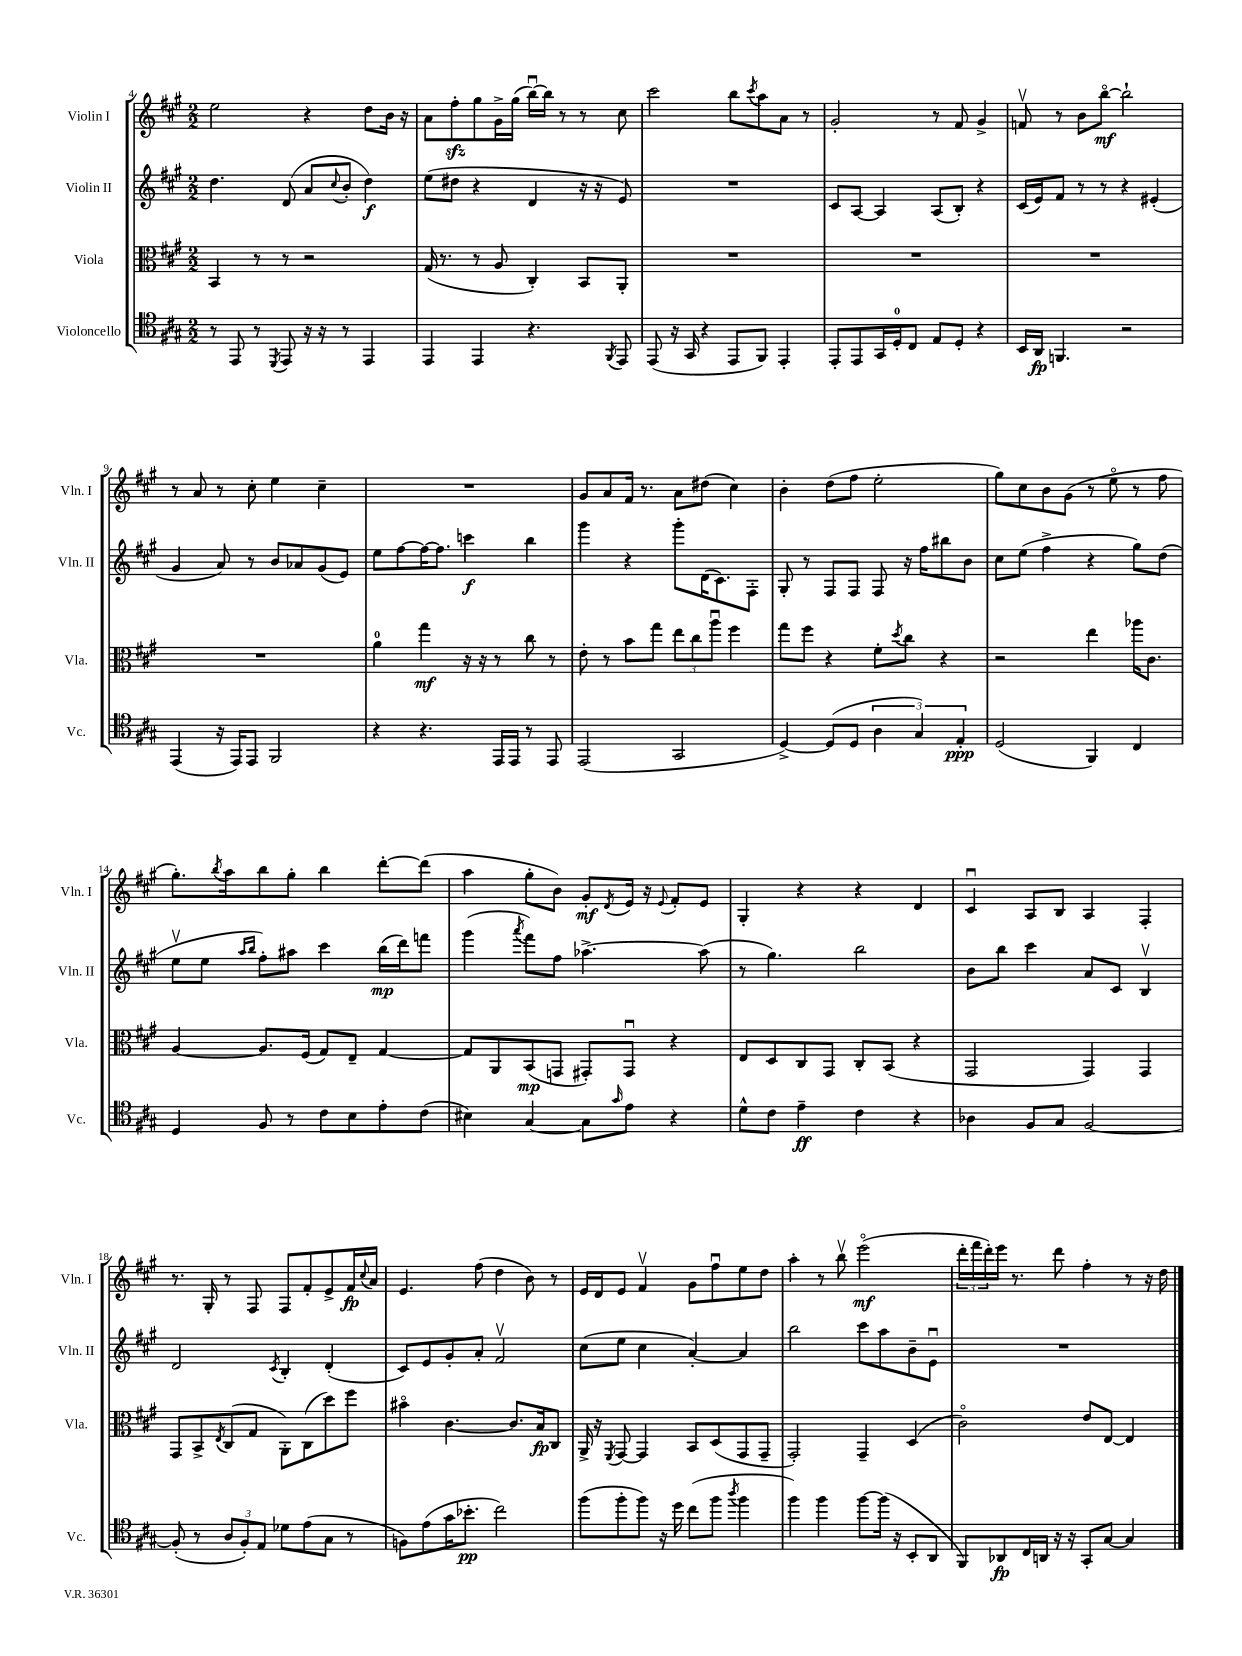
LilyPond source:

<<
\new StaffGroup <<
\new Staff = "s0" \with { instrumentName = "Violin I" shortInstrumentName = "Vln. I" } {
    \clef treble \key a \major \numericTimeSignature \time 2/2
    e''2 r4 d''8 b'16 r16 |
    a'8 fis''8-.\sfz gis''8 gis'16-> gis''16( b''16~\downbow) b''16 r8 r8 cis''8 |
    cis'''2 b''8 \acciaccatura { cis'''8 } a''8 a'8 r8 |
    gis'2-. r8 fis'8 gis'4-> |
    f'8\upbow r8 b'8 b''8~\flageolet\mf b''2-! |
    r8 a'8 r8 cis''8-. e''4 cis''4-- |
    R1 |
    gis'8 a'8 fis'16 r8. a'8 dis''8( cis''4) |
    b'4-. d''8( fis''8 e''2-. |
    gis''8) cis''8 b'8 gis'8( r8 e''8\flageolet r8 fis''8 |
    gis''8.-.) \acciaccatura { b''8 } a''16 b''8 gis''8-. b''4 d'''8~-. d'''8( |
    a''4 gis''8-. b'8) gis'8-.\mf \acciaccatura { d'8 } e'16 r16 \appoggiatura { e'8 } fis'8-. e'8 |
    gis4-. r4 r4 d'4 |
    cis'4\downbow a8 b8 a4 fis4-. |
    r8. gis16-. r8 fis8 fis8 fis'8-. e'8-> fis'16\fp \appoggiatura { cis''8 } a'16 |
    e'4. fis''8( d''4 b'8) r8 |
    e'16 d'16 e'8 fis'4\upbow gis'8 fis''8\downbow e''8 d''8 |
    a''4-. r8 b''8\upbow e'''2\flageolet\mf( |
    \tuplet 3/2 { d'''16-. fis'''16 d'''16-.) } e'''16 r8. d'''8 fis''4-. r8 r16 d''16 \bar "|." |
}
\new Staff = "s1" \with { instrumentName = "Violin II" shortInstrumentName = "Vln. II" } {
    \clef treble \key a \major \numericTimeSignature \time 2/2
    d''4. d'8( a'8 \appoggiatura { cis''8 } b'8-. d''4\f) |
    e''8( dis''8 r4 d'4 r16 r16 e'8) |
    R1 |
    cis'8 a8~ a4 a8( b8-.) r4 |
    cis'16( e'16) fis'8 r8 r8 r4 eis'4-.( |
    gis'4 a'8) r8 b'8 aes'8 gis'8( e'8) |
    e''8 fis''8~ fis''16~ fis''8. c'''4\f b''4 |
    gis'''4 r4 gis'''8-. d'16( cis'8.) fis8-. |
    gis8-. r8 fis8 fis8 fis8 r16 fis''16 bis''8 b'8 |
    cis''8 e''8( fis''4-> r4 gis''8) d''8( |
    e''8\upbow e''8 \grace { a''16 b''16 } fis''8-.) ais''8 cis'''4 b''16\mp( d'''16) f'''8 |
    gis'''4( \acciaccatura { a'''8 } fis'''8) fis''8 aes''4.~-> aes''8( |
    r8 gis''4.) b''2 |
    b'8 b''8 cis'''4 a'8 cis'8 b4\upbow |
    d'2 \acciaccatura { cis'8 } b4-. d'4-.( |
    cis'8) e'8 gis'8-. a'8-. fis'2\upbow |
    cis''8( e''8 cis''4 a'4~-.) a'4 |
    b''2 cis'''8 a''8 b'8-- e'8\downbow |
    R1 \bar "|." |
}
\new Staff = "s2" \with { instrumentName = "Viola" shortInstrumentName = "Vla." } {
    \clef alto \key a \major \numericTimeSignature \time 2/2
    b,4 r8 r8 r2 |
    gis16( r8. r8 a8 cis4-.) b,8 a,8-. |
    R1 |
    R1 |
    R1 |
    R1 |
    a'4-0 gis''4\mf r16 r16 r8 cis''8 r8 |
    e'8-. r8 b'8 gis''8 \tuplet 3/2 { e''8 cis''8 a''8\downbow } fis''4 |
    gis''8 fis''8 r4 fis'8-. \acciaccatura { d''8 } cis''8 r4 |
    r2 e''4 aes''16 cis'8. |
    a4~ a8. fis16( gis8) e8-- gis4~ |
    gis8 a,8 b,8\mp( g,8 gis,8-.) gis,8\downbow r4 |
    e8 d8 cis8 gis,8 cis8-. b,8( r4 |
    gis,2 gis,4) gis,4 |
    gis,8 b,8-> \acciaccatura { e8 } cis8( gis8 a,8-.) cis8( d''8) fis''8 |
    bis'4\flageolet cis'4.~ cis'8. b16\fp cis8 |
    a,16-> r16 \acciaccatura { fis,8 } gis,8~ gis,4 b,8 d8( gis,8 gis,8-- |
    gis,2-.) gis,4-- d4( |
    cis'2\flageolet) e'8 e8~ e4 \bar "|." |
}
\new Staff = "s3" \with { instrumentName = "Violoncello" shortInstrumentName = "Vc." } {
    \clef tenor \key a \major \numericTimeSignature \time 2/2
    r8 e,8 r8 \acciaccatura { d,8 } e,8 r16 r16 r8 e,4 |
    e,4 e,4 r4. \acciaccatura { fis,8 } e,8 |
    e,8( r16 gis,16 r4 e,8 fis,8) e,4-. |
    e,8-. e,8 gis,16 d16-0-. cis8 e8 d8-. r4 |
    b,16 a,16\fp f,4. r2 |
    e,4( r16 e,16) e,8 fis,2 |
    r4 r4. e,16 e,16 r8 e,8 |
    e,2( gis,2 |
    d4~->) d8( d8 \tuplet 3/2 { a4 gis4) e4-.\ppp } |
    d2( fis,4) cis4 |
    d4 fis8 r8 cis'8 b8 e'8-. cis'8( |
    bis4) gis4~ gis8 \grace { gis'16 } e'8 r4 |
    d'8-^ cis'8 e'4--\ff cis'4 r4 |
    aes4 fis8 gis8 fis2~ |
    fis8-.( r8 \tuplet 3/2 { a8 fis8-.) e8 } des'8 e'8( gis8 r8 |
    f8) e'8( gis'16 bes'8.-.\pp cis''2) |
    fis''8( fis''8-. fis''8) r16 d''16 cis''8( fis''8 \acciaccatura { a''8 } fis''4 |
    fis''4) fis''4 fis''8~ fis''16( r16 b,8-. a,8 |
    fis,8) aes,8\fp cis16 a,16 r16 r16 gis,8-. gis8~ gis4 \bar "|." |
}
>>
>>
\layout { \context { \Score currentBarNumber = #4 } }
